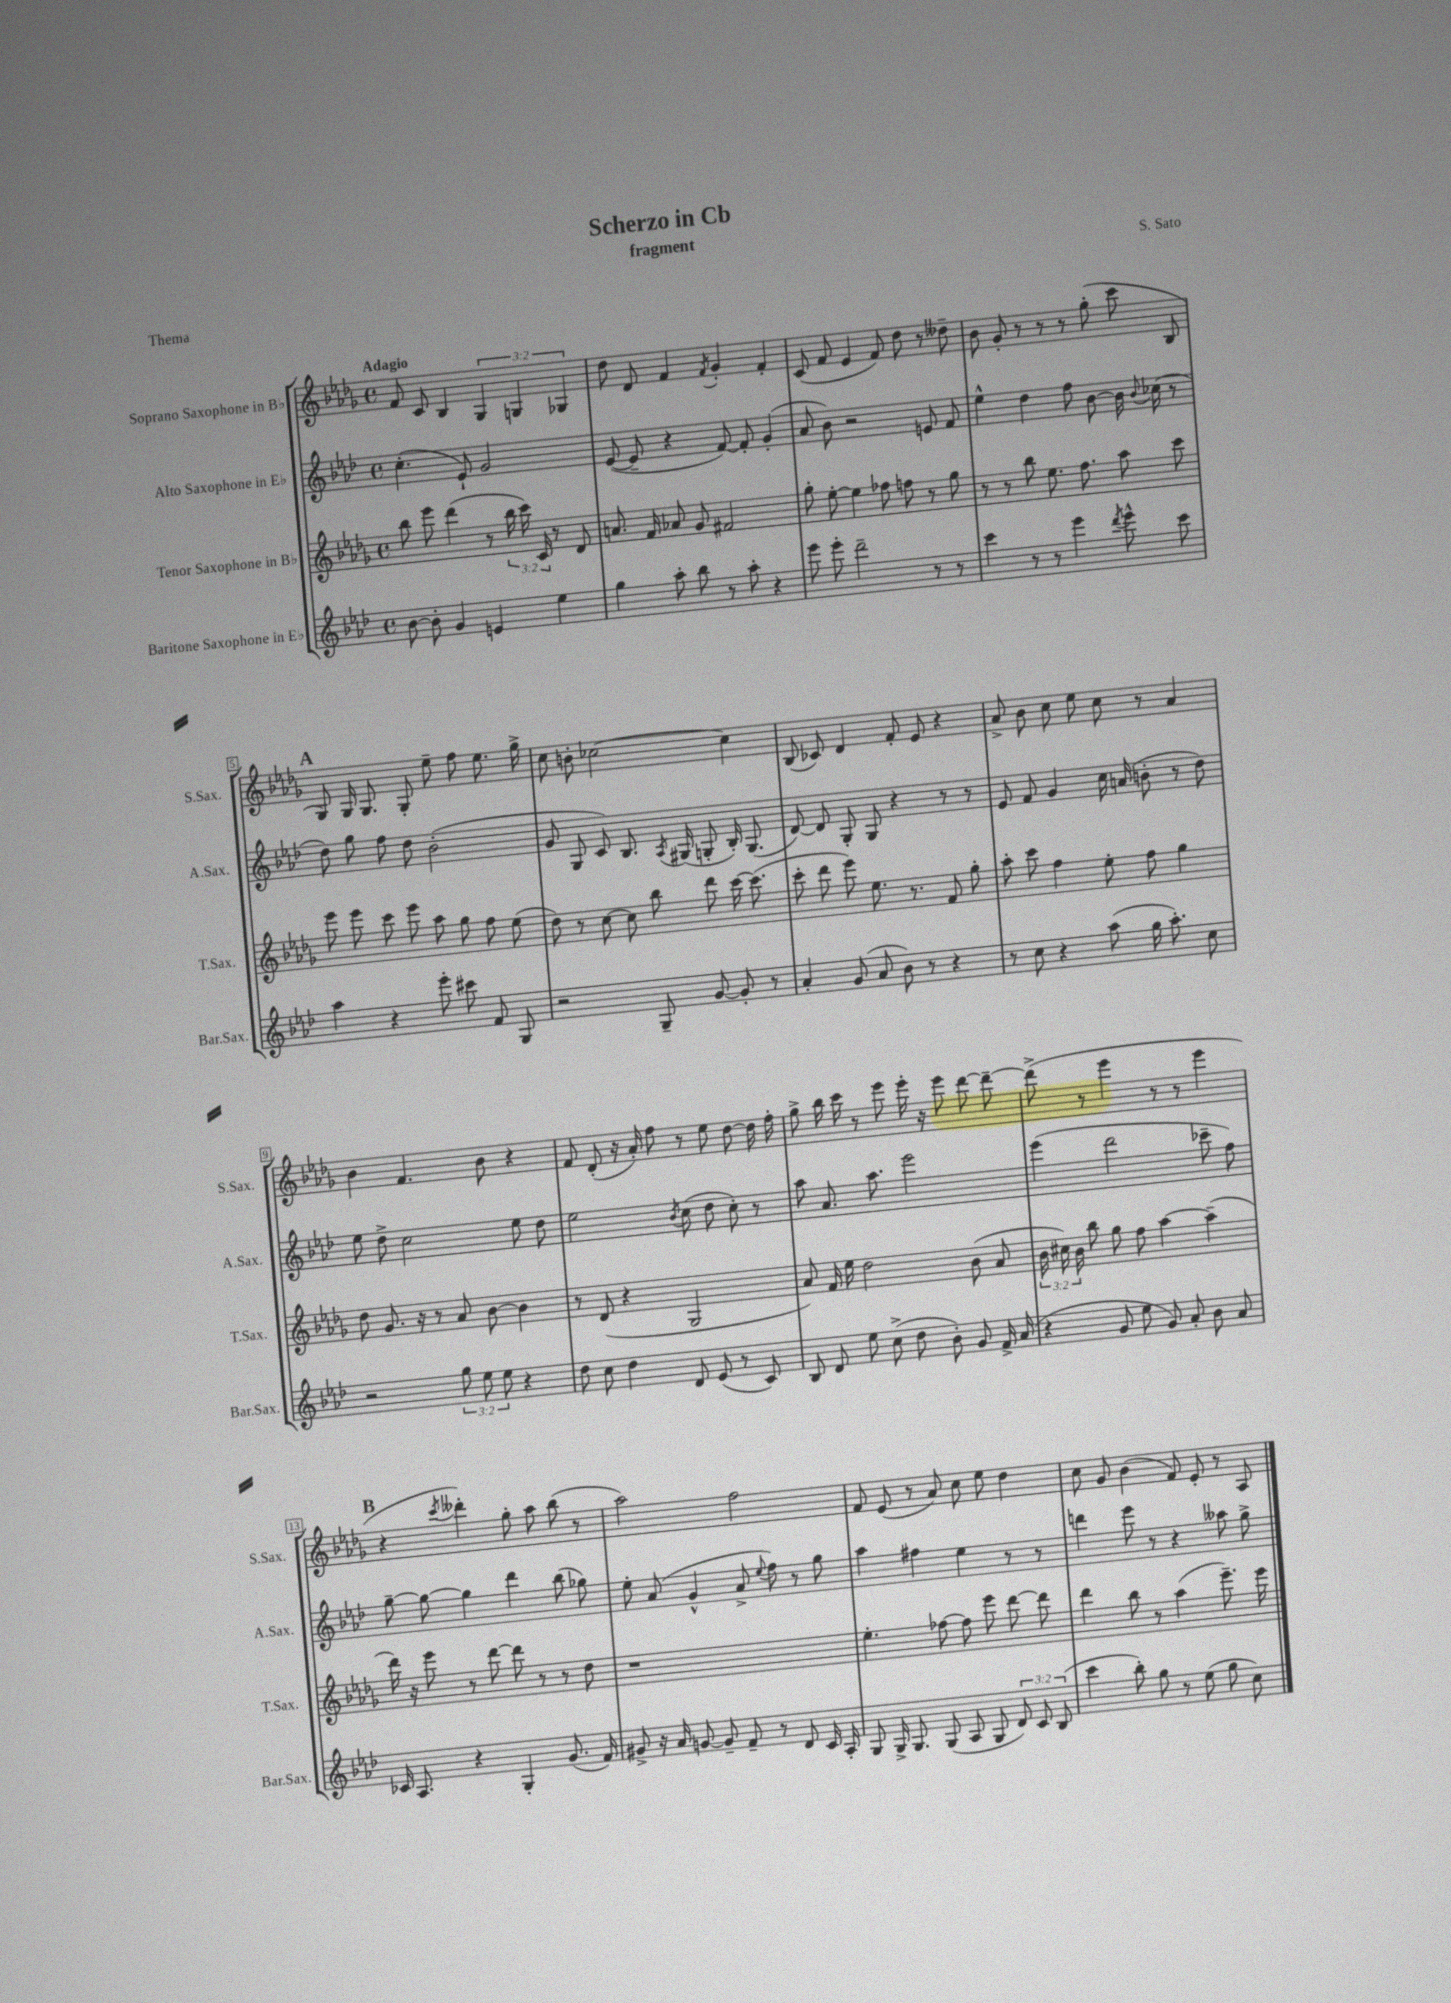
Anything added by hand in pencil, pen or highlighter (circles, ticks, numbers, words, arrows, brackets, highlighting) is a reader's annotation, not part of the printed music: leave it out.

**kern	**kern	**kern	**kern
*staff4	*staff3	*staff2	*staff1
*clefG2	*clefG2	*clefG2	*clefG2
*k[b-e-a-d-]	*k[b-e-a-d-g-]	*k[b-e-a-d-]	*k[b-e-a-d-g-]
*M4/4	*M4/4	*M4/4	*M4/4
*met(c)	*met(c)	*met(c)	*met(c)
[8b-	8bb-	(4.cc'	8f
8b-']	8eee-	.	8c
4g	(4ddd-	.	4B-
.	.	8e-`)	.
4e	8r	2g	6G-
.	24bb-	.	.
.	24ccc)	.	6G
.	24c	.	.
4ee-	8r	.	.
.	.	.	6G-
.	8d-	.	.
=	=	=	=
4gg	8.a	([8e-	8dd-
.	.	8e-~]	8d-
.	16f	.	.
8aa-'	8a-	4r	4f
8bb-	8g-	.	.
.	.	.	8qf
8r	2f#	[8f)	4g-'
8aa-'	.	8f']	.
4r	.	(4g'	4f'
=	=	=	=
8eee-	8gg-'	8a-	(8c
8eee-'	[8ee-'	8b-)	8f
2ddd-~	4ee-]	2r	4e-
.	8ff-	.	8f)
.	8ff	.	8dd-
8r	8r	8e	8r
8r	8gg-	8f	8dd--~
=	=	=	=
4ccc	8r	4ee-^^	8b-
.	8r	.	8g-'
8r	8bb-	4dd-	8r
8r	8.ee-	.	8r
4eee-	.	8ff	8r
.	8.ff	.	.
.	.	[8b-	(8gg-'
8qddd-	.	.	.
8eee-^^	8aa-	16b-]	8ccc
.	.	8qqb-	.
.	.	(16cc-	.
8ccc	8ccc	8r	8B-
=	=	=	=
4aa-	8eee-	8dd-)	8G-)
.	8eee-	8gg	16G-
.	.	.	8.G-
4r	8ccc	8ff	.
.	8eee-	8dd-	8G-'
8eee-'	8aa-	(2b-'	8ee-~
8ccc#	8gg-	.	8ff
8f	8ff	.	8.ee-
8G	(8ee-	.	.
.	.	.	16gg-^
=	=	=	=
2r	8dd-)	8g	8cc
.	8r	8G	8b'
.	[8cc	8c)	[2cc-
.	8cc]	8.B-	.
8G~	8bb-	.	.
.	.	8qA-	.
.	.	(16G#	.
[8g	8ddd-	8G'	.
8g']	[16ccc	16B-')	4cc-]
.	(8.ccc]	(8.G	.
8r	.	.	.
=	=	=	=
4a-'	8ccc'	[8d-)	(8B-
.	8ddd-	8d-]	8c-)
(8g	8eee-)	8G'	4d-
8a-	8.ee-	8G	.
8b-)	.	4r	8f'
.	8.r	.	.
8r	.	.	8e-
4r	8f	8r	4r
.	8gg-'	8r	.
=	=	=	=
8r	8aa-'	8e-	8a-^
8cc	8ccc	8f	8b-
4r	4ff	4g	8cc
.	.	.	8ee-
(8aa-	8ee-'	16cc	8cc
.	.	(16a	.
16gg	8ff	8b'	8r
8.aa-')	.	.	.
.	4gg-	8r	4a-
8cc	.	8dd-)	.
=	=	=	=
2r	8dd-	8ee-	4b-
.	8.g-	8dd-^	.
.	.	2cc	4.f
.	16r	.	.
.	8r	.	.
12gg	8a-	.	.
12ee-	.	.	.
.	[8b-	.	8b-
12ee-	.	.	.
4r	4b-]	8ee-	4r
.	.	8dd-	.
=	=	=	=
8dd-	8r	2ee-	8f
8cc	(8d-	.	(8d-'
4dd-	4r	.	16r
.	.	.	16a-')
.	.	.	8ff
.	.	8qb-	.
8d-	2G-	(8cc	8r
(8e-	.	8dd-	8ee-
8r	.	8cc')	[8dd-
8c)	.	8r	16dd-]
.	.	.	16ff'
=	=	=	=
8B-	8a-)	8aa-	8gg-^
8d-	16f	8.a-	16bb-
.	16ee-	.	16ccc
8ee-	2dd-	.	8r
.	.	8.aa-	.
(8cc^	.	.	8eee-
8dd-	.	2eee-	16eee-'
.	.	.	16r
8b-')	.	.	8eee-
8g	(8b-	.	[8ddd-
16f^	8a-	.	8ddd-~_
(16a-	.	.	.
=	=	=	=
4r	24b-	(4eee-	(8ddd-^]
.	24cc#)	.	.
.	24b-	.	.
.	8bb-	.	8r
8g	8gg-	2ddd-	4eee-
8ee-	8ff	.	.
8g)	[4aa-	.	8r
8a-'	.	.	8r
8b-	(4aa-~]	8ccc-~	4eee-
8a-	.	8ff)	.
=	=	=	=
16c-	16ddd-)	[8gg~	4r
8.A-	16r	.	.
.	8eee-	8gg_	.
.	.	.	8qccc
4r	8r	4gg]	4ddd--')
.	[8ddd-	.	.
4G'	8ddd-]	4ddd-	8gg-'
.	8r	.	8aa-
(8.g	8r	(8bb-	(8bb-
.	8dd-	8gg-)	8r
16f)	.	.	.
=	=	=	=
8g#^	1r	8ee-'	2aa-)
16r	.	(8a-	.
16a-	.	.	.
[8g	.	4g^^	.
8g~]	.	.	.
8f~	.	8a-^	2ff
.	.	8qqee-	.
8r	.	8ff)	.
8d-	.	8r	.
16c	.	8gg	.
16A-'	.	.	.
=	=	=	=
8G	4.ee-'	4aa-	8f
16G^	.	.	(8e-
8.G	.	.	.
.	.	4ff#	8r
(8G	[8ff-	.	8a-)
8A-	8ff-]	4ee-	8cc
8G	8eee-	.	8ee-
12d-)	[8ddd-	8r	4dd-
12c	.	.	.
.	8ddd-]	8r	.
(12B-	.	.	.
=	=	=	=
4ccc	4ddd-	4ddd	8cc
.	.	.	8g-
8bb-')	8bb-	8eee-	(4b-
8gg	8r	8r	.
8r	(4aa-	4r	8f)
(8ee-	.	.	8e-'
8gg	8.eee-~)	8aa--	8r
8cc)	.	8gg^	8A-
.	16eee-	.	.
==	==	==	==
*-	*-	*-	*-
